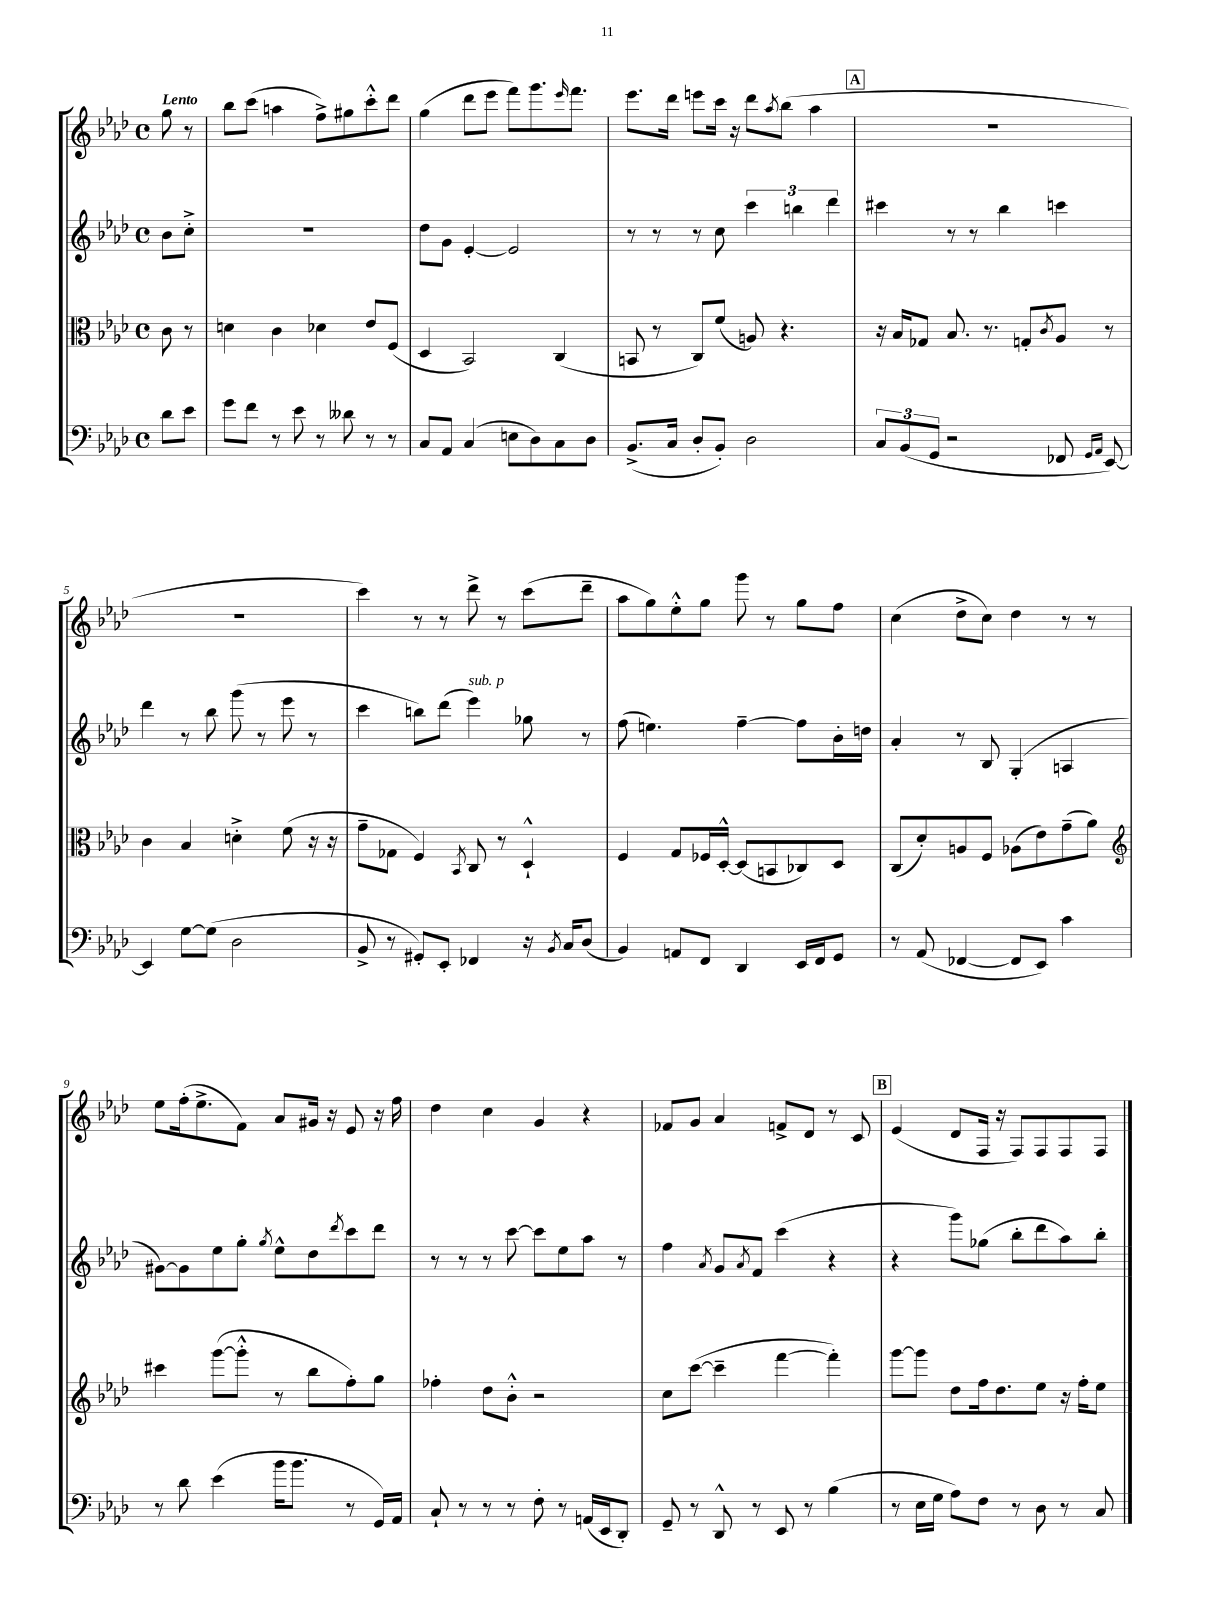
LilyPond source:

<<
\new StaffGroup <<
\new Staff = "s0" {
    \clef treble \key aes \major \defaultTimeSignature \time 4/4 \partial 4 \tempo "Lento"
    g''8 r8 |
    bes''8 c'''8( a''4 f''8->) gis''8 c'''8-.-^ des'''8 |
    g''4( des'''8 ees'''8 f'''8) g'''8. \grace { ees'''16 } f'''8. |
    ees'''8. des'''16 e'''8 c'''16 r16 des'''8 \acciaccatura { aes''8 } bes''8( aes''4 |
    \mark \markup { \box "A" } R1 |
    R1 |
    c'''4) r8 r8 des'''8-> r8 c'''8( des'''8-- |
    aes''8 g''8) ees''8-.-^ g''8 g'''8 r8 g''8 f''8 |
    c''4( des''8-> c''8) des''4 r8 r8 |
    ees''8 f''16-.( ees''8.-> f'8) aes'8 gis'16 r16 ees'8 r16 f''16 |
    des''4 c''4 g'4 r4 |
    fes'8 g'8 aes'4 f'8-> des'8 r8 c'8 |
    \mark \markup { \box "B" } ees'4( des'8 f16 r16 f8) f8 f8 f8 \bar "|." |
}
\new Staff = "s1" {
    \clef treble \key aes \major \defaultTimeSignature \time 4/4 \partial 4
    bes'8 c''8-.-> |
    R1 |
    des''8 g'8 ees'4~-. ees'2 |
    r8 r8 r8 c''8 \tuplet 3/2 { c'''4 b''4 des'''4 } |
    \mark \markup { \box "A" } cis'''4 r8 r8 bes''4 c'''4 |
    des'''4 r8 bes''8 g'''8( r8 ees'''8 r8 |
    c'''4 b''8) des'''8( ees'''4^\markup { \italic "sub. p" }) ges''8 r8 |
    f''8( e''4.) f''4~-- f''8 bes'16-. d''16 |
    aes'4-. r8 bes8 g4-.( a4 |
    gis'8~) gis'8 ees''8 g''8-. \acciaccatura { g''8 } ees''8-^ des''8 \acciaccatura { des'''8 } c'''8 des'''8 |
    r8 r8 r8 c'''8~ c'''8 ees''8 aes''8 r8 |
    f''4 \acciaccatura { aes'8 } g'8 \acciaccatura { aes'8 } f'8 c'''4( r4 |
    \mark \markup { \box "B" } r4 g'''8) ges''8( bes''8-. des'''8 aes''8) bes''8-. \bar "|." |
}
\new Staff = "s2" {
    \clef alto \key aes \major \defaultTimeSignature \time 4/4 \partial 4
    c'8 r8 |
    d'4 c'4 des'4 ees'8 f8( |
    des4 bes,2) c4( |
    b,8 r8 c8) f'8( a8) r4. |
    \mark \markup { \box "A" } r16 bes16 ges8 bes8. r8. g8-. \acciaccatura { c'8 } aes8 r8 |
    c'4 bes4 d'4-.-> f'8( r16 r16 |
    g'8-- ges8 f4) \acciaccatura { bes,8 } c8 r8 des4-!-^ |
    f4 g8 fes16 des16~-.-^ des8( b,8 ces8) des8 |
    c8( des'8-.) a8 f8 aes8( ees'8) g'8--( aes'8) |
    \clef treble cis'''4 g'''8~( g'''8-.-^ r8 bes''8 f''8-.) g''8 |
    fes''4-. des''8 bes'8-.-^ r2 |
    c''8 c'''8~( c'''4-- f'''4~ f'''4-.) |
    \mark \markup { \box "B" } g'''8~ g'''8 des''8 f''16 des''8. ees''8 r16 f''16-. ees''8 \bar "|." |
}
\new Staff = "s3" {
    \clef bass \key aes \major \defaultTimeSignature \time 4/4 \partial 4
    des'8 ees'8 |
    g'8 f'8 r8 ees'8 r8 deses'8 r8 r8 |
    c8 aes,8 c4( e8 des8) c8 des8 |
    bes,8.->( c16 des8-. bes,8-.) des2 |
    \mark \markup { \box "A" } \tuplet 3/2 { c8 bes,8( g,8 } r2 fes,8 \grace { g,16 aes,16 } ees,8~) |
    ees,4 g8~ g8( des2 |
    bes,8-> r8 gis,8-.) ees,8-. fes,4 r16 \acciaccatura { bes,8 } c16 des8( |
    bes,4) a,8 f,8 des,4 ees,16 f,16 g,8 |
    r8 aes,8( fes,4~ fes,8 ees,8) c'4 |
    r8 des'8 ees'4( bes'16 bes'8. r8 g,16) aes,16 |
    c8-! r8 r8 r8 f8-. r8 a,16( ees,16 des,8-.) |
    g,8-- r8 des,8-^ r8 ees,8 r8 bes4( |
    \mark \markup { \box "B" } r8 ees16 g16 aes8) f8 r8 des8 r8 c8 \bar "|." |
}
>>
>>
